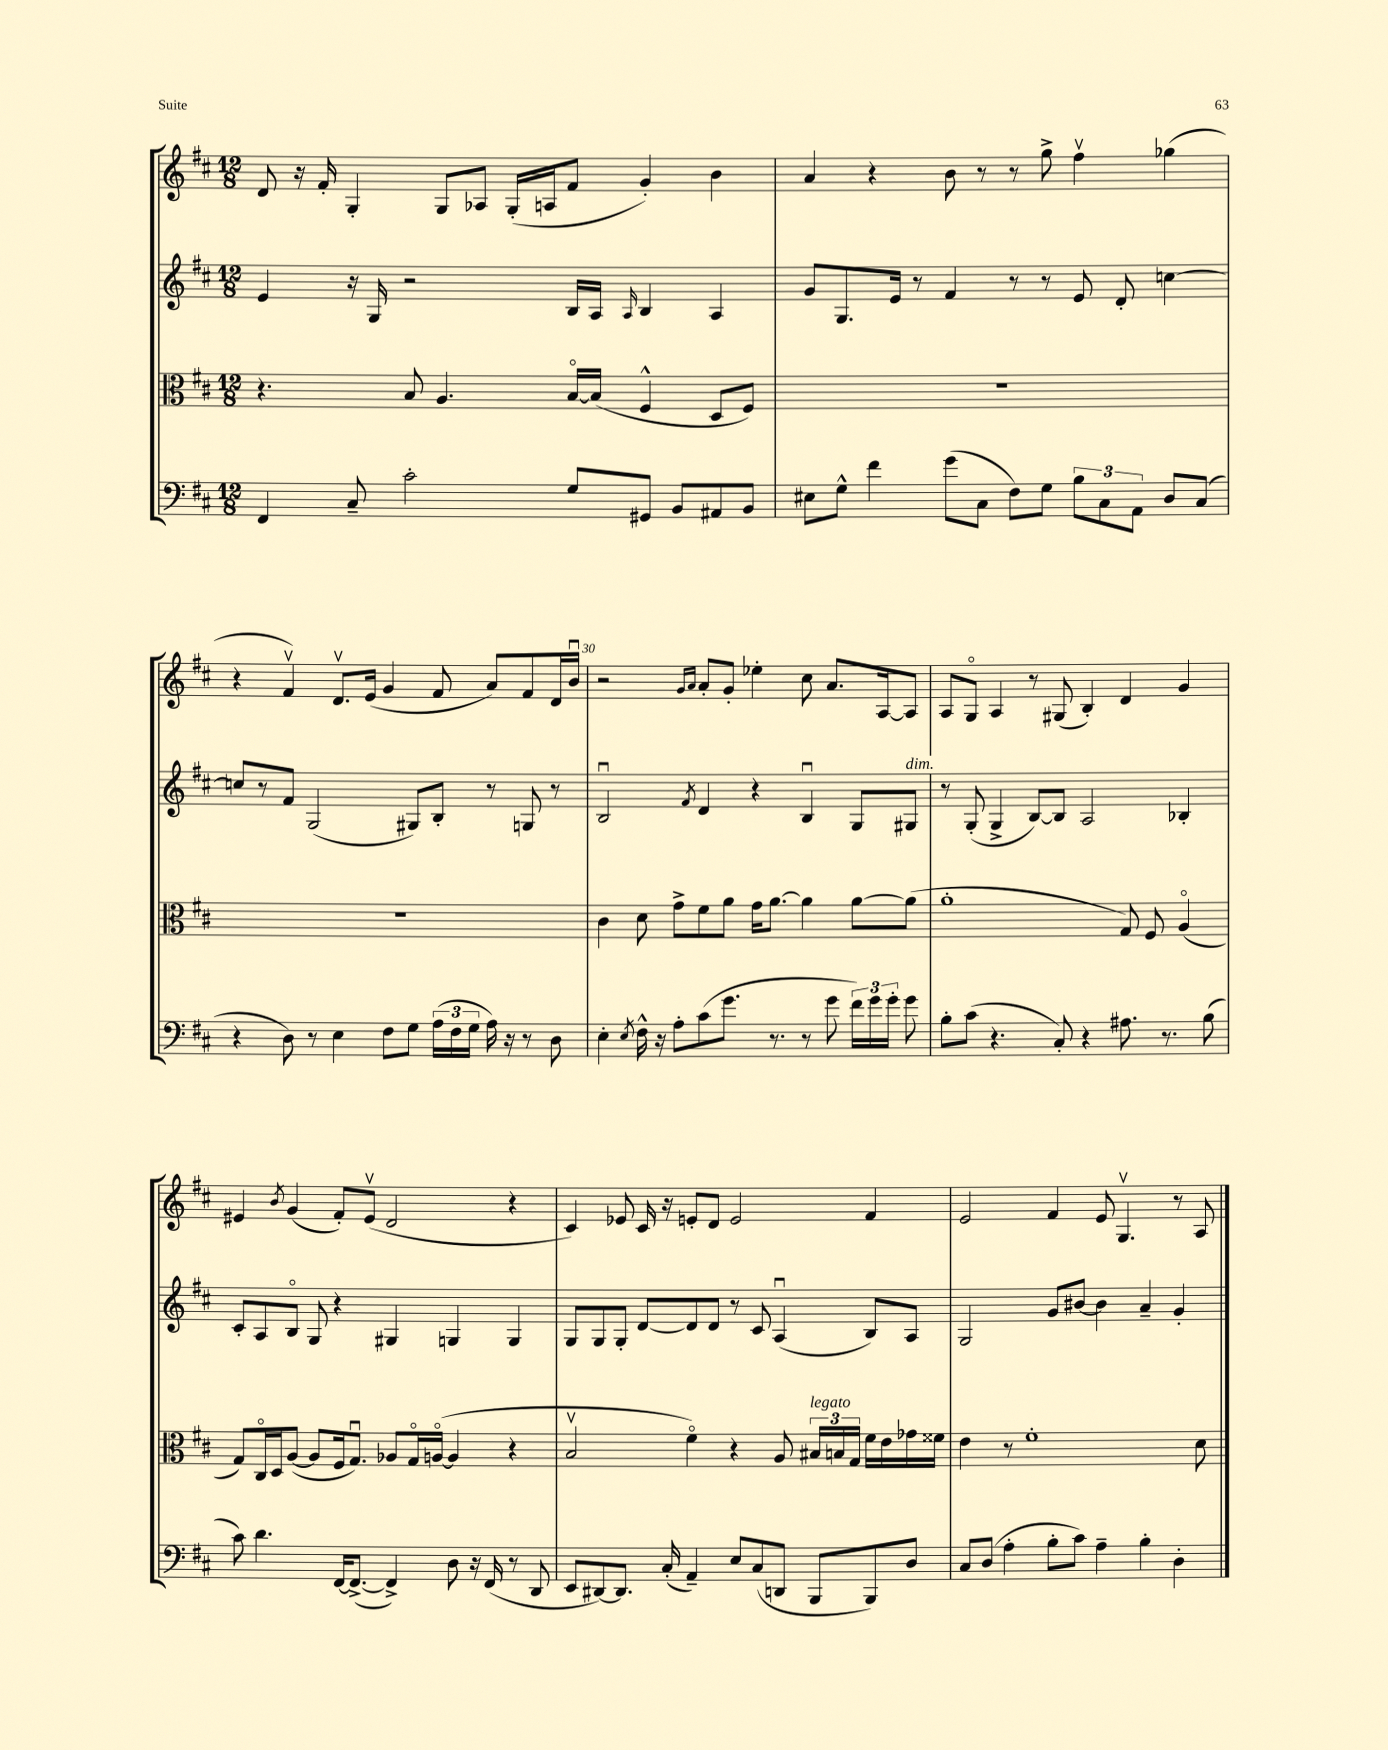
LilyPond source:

<<
\new StaffGroup <<
\new Staff = "s0" {
    \clef treble \key d \major \numericTimeSignature \time 12/8
    \autoBeamOff d'8 r16 fis'16-. g4-. g8[ aes8] g16[-.( a16 fis'8] g'4-.) b'4 |
    a'4 r4 b'8 r8 r8 g''8-> fis''4\upbow ges''4( |
    r4 fis'4\upbow) d'8.[\upbow e'16]( g'4 fis'8 a'8[) fis'8 d'16 b'16]\downbow |
    r2 \grace { g'16[ a'16] } a'8[-. g'8]-. ees''4-. cis''8 a'8.[ a16~ a8] |
    a8[ g8]\flageolet a4 r8 gis8( b4-.) d'4 g'4 |
    eis'4 \acciaccatura { b'8 } g'4( fis'8[-.) eis'8]\upbow( d'2 r4 |
    cis'4) ees'8 cis'16 r16 e'8[-. d'8] e'2 fis'4 |
    e'2 fis'4 e'8 g4.\upbow r8 a8 \bar "|." |
}
\new Staff = "s1" {
    \clef treble \key d \major \numericTimeSignature \time 12/8
    \autoBeamOff e'4 r16 g16 r2 b16[ a16] \grace { a16 } b4 a4 |
    g'8[ g8. e'16] r8 fis'4 r8 r8 e'8 d'8-. c''4~ |
    c''8[ r8 fis'8] g2( gis8[) b8]-. r8 g8 r8 |
    b2\downbow \acciaccatura { fis'8 } d'4 r4 b4\downbow g8[ gis8]^\markup { \italic "dim." } |
    r8 g8-.( g4-> b8[~) b8] a2 bes4-. |
    cis'8[-. a8 b8]\flageolet g8 r4 gis4 g4 g4 |
    g8[ g8 g8]-. d'8[~ d'8 d'8] r8 cis'8 a4\downbow( b8[) a8] |
    g2 g'8[ bis'8]~ bis'4 a'4-- g'4-. \bar "|." |
}
\new Staff = "s2" {
    \clef alto \key d \major \numericTimeSignature \time 12/8
    \autoBeamOff r4. b8 a4. b16[~\flageolet b16]( fis4-^ d8[ fis8]) |
    R1. |
    R1. |
    cis'4 d'8 g'8[-> fis'8 a'8] g'16[ a'8.]~ a'4 a'8[~ a'8]( |
    a'1-. g8) fis8 a4\flageolet( |
    g8[) cis16\flageolet d16 a8]~( a8[ fis16 g8.]\downbow) aes8[ g16\flageolet a16]~\flageolet( a4 r4 |
    b2\upbow fis'4\flageolet) r4 a8 \tuplet 3/2 { bis16[^\markup { \italic "legato" } b16 g16] } fis'16[ e'16 ges'16 fisis'16] |
    e'4 r8 fis'1-. d'8 \bar "|." |
}
\new Staff = "s3" {
    \clef bass \key d \major \numericTimeSignature \time 12/8
    \autoBeamOff fis,4 cis8-- cis'2-. g8[ gis,8] b,8[ ais,8 b,8] |
    eis8[ g8]-^ fis'4 g'8[( cis8] fis8[) g8] \tuplet 3/2 { b8[ cis8 a,8] } d8[ cis8]( |
    r4 d8) r8 e4 fis8[ g8] \tuplet 3/2 { a16[( fis16 g16] } a16) r16 r8 d8 |
    e4-. \acciaccatura { e8 } fis16-^ r16 a8[-. cis'8( g'8.] r8. r8 g'8 \tuplet 3/2 { fis'16[) g'16 g'16]-. } g'8 |
    b8[-. cis'8]( r4. cis8-.) r4 ais8. r8. b8( |
    cis'8) d'4. fis,16[~ fis,8.]~->( fis,4->) d8 r16 fis,16( r8 d,8 |
    e,8[ dis,8~) dis,8.] cis16-.( a,4--) e8[ cis8( d,8] b,,8[ b,,8) d8] |
    cis8[ d8]( a4-. b8[-. cis'8]) a4-- b4-. d4-. \bar "|." |
}
>>
>>
\layout { \context { \Score currentBarNumber = #27 \override BarNumber.break-visibility = ##(#f #t #t) barNumberVisibility = #(every-nth-bar-number-visible 5) } }
